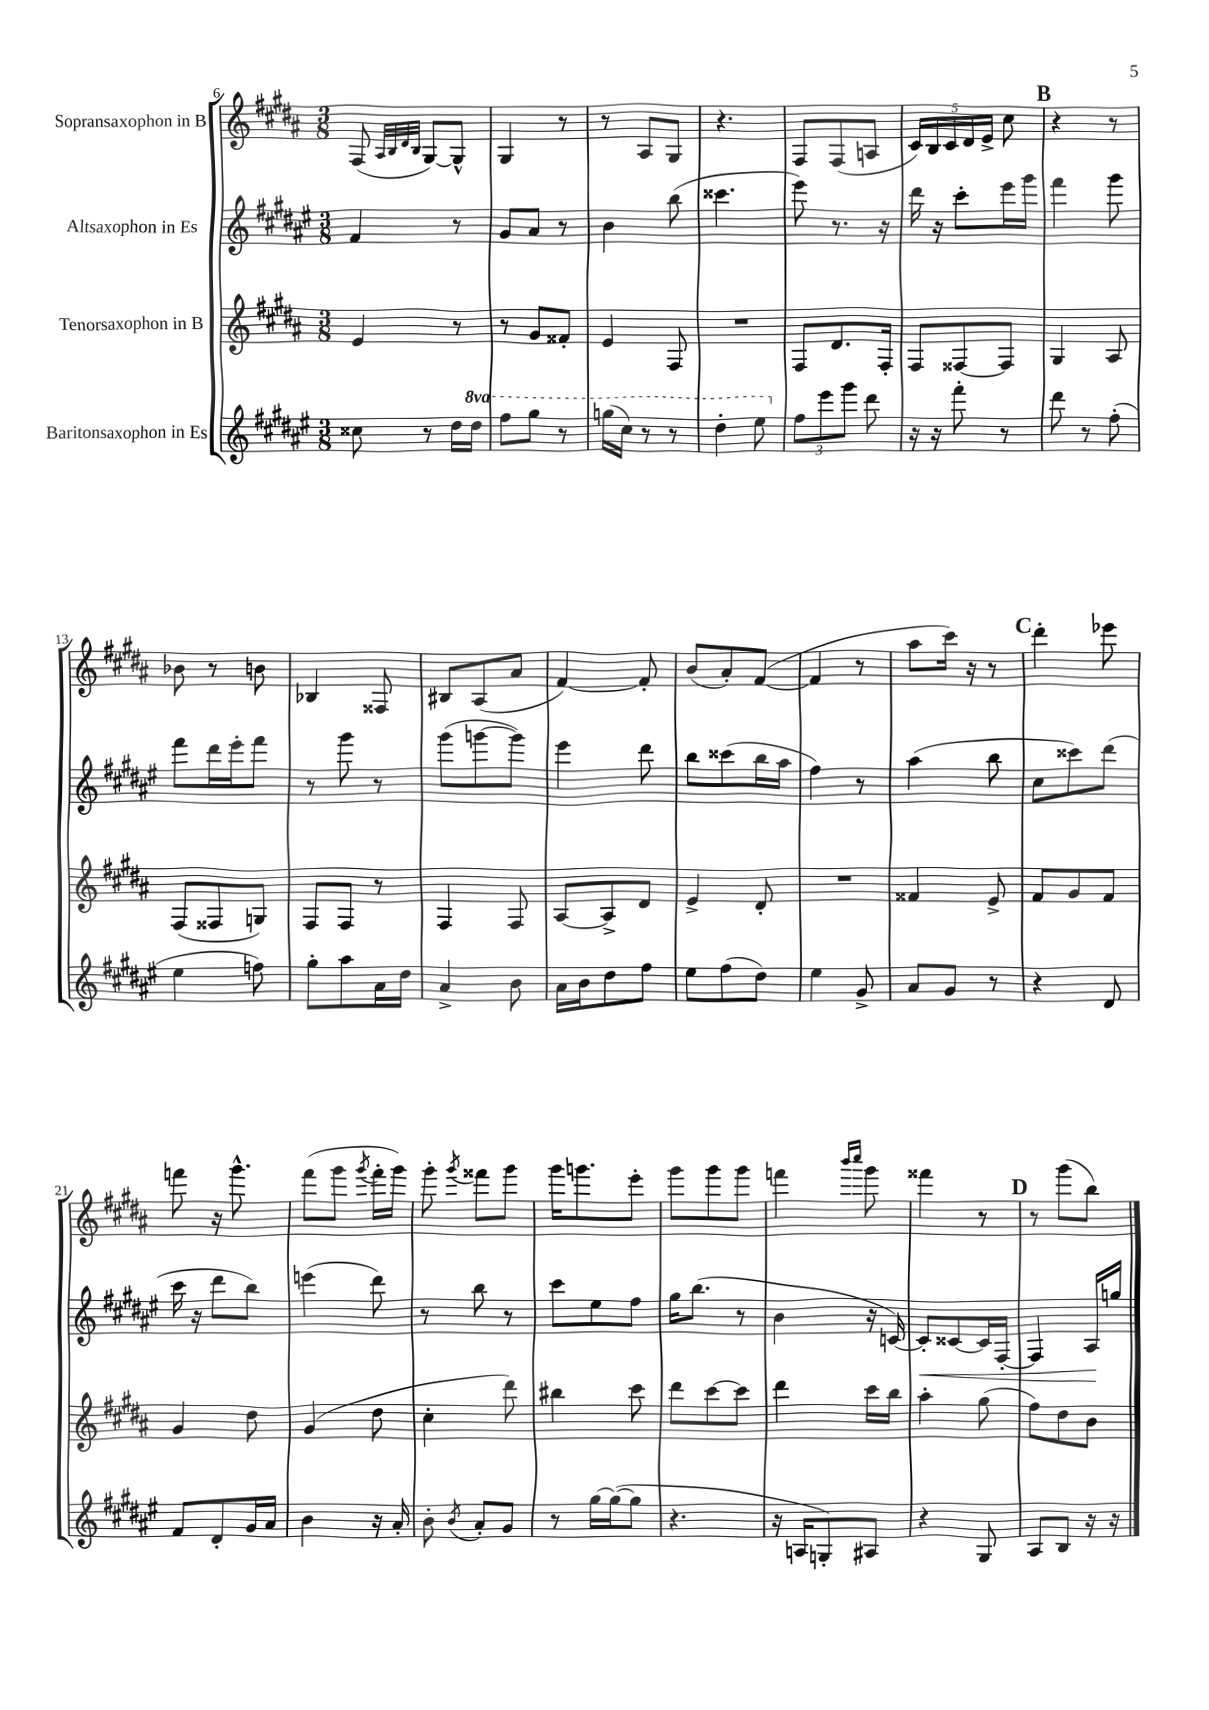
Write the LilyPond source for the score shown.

<<
\new StaffGroup <<
\new Staff = "s0" \with { instrumentName = "Sopransaxophon in B" } {
    \clef treble \key b \major \numericTimeSignature \time 3/8
    \autoBeamOff fis8( \grace { ais32[ b32 dis'32 b32] } gis8[~) gis8]-^ |
    gis4 r8 |
    r8 ais8[ gis8] |
    r4. |
    fis8[ fis8( a8] |
    \tuplet 5/4 { cis'16[) b16 cis'16 dis'16 e'16]-> } cis''8 |
    \mark \markup { \bold "B" } r4 r8 |
    bes'8 r8 b'8 |
    bes4 fisis8 |
    bis8[ ais8( ais'8] |
    fis'4~) fis'8-. |
    b'8[( ais'8-.) fis'8]~( |
    fis'4 r8 |
    ais''8[ cis'''16]) r16 r8 |
    \mark \markup { \bold "C" } dis'''4-. ees'''8 |
    f'''8 r16 gis'''8.-^ |
    fis'''8[( gis'''8] \acciaccatura { gis'''8 } fis'''16[-. gis'''16]) |
    gis'''8-. \acciaccatura { gis'''8 } fisis'''8[ gis'''8] |
    gis'''16[ g'''8. e'''8]-. |
    gis'''8[ gis'''8 gis'''8] |
    f'''4 \grace { b'''16[ cis''''16] } gis'''8 |
    fisis'''4 r8 |
    \mark \markup { \bold "D" } r8 gis'''8[( b''8]) \bar "|." |
}
\new Staff = "s1" \with { instrumentName = "Altsaxophon in Es" } {
    \clef treble \key fis \major \numericTimeSignature \time 3/8
    \autoBeamOff fis'4 r8 |
    gis'8[ ais'8] r8 |
    b'4 b''8( |
    cisis'''4. |
    eis'''8) r8. r16 |
    dis'''16 r16 cis'''8[-. eis'''16 gis'''16] |
    \mark \markup { \bold "B" } fis'''4 gis'''8 |
    fis'''8[ dis'''16 eis'''16-. fis'''8] |
    r8 gis'''8 r8 |
    gis'''8[( g'''8~ g'''8]) |
    eis'''4 dis'''8 |
    b''8[ cisis'''8( b''16 ais''16] |
    fis''4) r8 |
    ais''4( b''8 |
    \mark \markup { \bold "C" } cis''8[ cisis'''8) dis'''8]( |
    cis'''16 r16 dis'''8[ b''8]) |
    e'''4( dis'''8) |
    r8 b''8 r8 |
    cis'''8[ eis''8 fis''8] |
    gis''16[ b''8.]( r8 |
    b'4 r16 c'16~) |
    c'8[-.\< cisis'8~ cisis'16 fis16]~-. |
    \mark \markup { \bold "D" } fis4 ais16[\! g''16] \bar "|." |
}
\new Staff = "s2" \with { instrumentName = "Tenorsaxophon in B" } {
    \clef treble \key b \major \numericTimeSignature \time 3/8
    \autoBeamOff e'4 r8 |
    r8 gis'8[ fisis'8]-. |
    e'4 fis8 |
    R4. |
    fis8[ dis'8. fis16]-. |
    fis8[ fisis8~ fisis8] |
    \mark \markup { \bold "B" } gis4 ais8 |
    fis8[( fisis8 g8]) |
    fis8[ fis8] r8 |
    fis4 fis8 |
    ais8[~ ais8-> dis'8] |
    e'4-> dis'8-. |
    R4. |
    fisis'4 e'8-> |
    \mark \markup { \bold "C" } fis'8[ gis'8 fis'8] |
    gis'4 dis''8 |
    gis'4( dis''8 |
    cis''4-. dis'''8) |
    bis''4 cis'''8 |
    dis'''8[ cis'''8~ cis'''8] |
    dis'''4 cis'''16[ b''16] |
    ais''4-. gis''8( |
    \mark \markup { \bold "D" } fis''8[) dis''8 b'8] \bar "|." |
}
\new Staff = "s3" \with { instrumentName = "Baritonsaxophon in Es" } {
    \clef treble \key fis \major \numericTimeSignature \time 3/8 \set Staff.ottavationMarkups = #ottavation-simple-ordinals
    \autoBeamOff cisis''8 r8 dis''16[ \ottava #1 dis'''16] |
    fis'''8[ gis'''8] r8 |
    g'''16[( cis'''16]) r8 r8 |
    dis'''4-. eis'''8 \ottava #0 |
    \tuplet 3/2 { fis''8[ eis'''8 gis'''8] } dis'''8 |
    r16 r16 fis'''8-. r8 |
    \mark \markup { \bold "B" } dis'''8 r8 fis''8-.( |
    eis''4 f''8) |
    gis''8[-. ais''8 ais'16 dis''16] |
    ais'4-> b'8 |
    ais'16[ b'16 dis''8 fis''8] |
    eis''8[ fis''8( dis''8]) |
    eis''4 gis'8-> |
    ais'8[ gis'8] r8 |
    \mark \markup { \bold "C" } r4 dis'8 |
    fis'8[ dis'8-. gis'16 ais'16] |
    b'4 r16 ais'16-. |
    b'8-. \acciaccatura { b'8 } ais'8[-. gis'8] |
    r8 gis''16[~ gis''16~( gis''8] |
    r4. |
    r16 a16[ g8-.) ais8] |
    r4 gis8 |
    \mark \markup { \bold "D" } ais8[ b8] r16 r16 \bar "|." |
}
>>
>>
\layout { \context { \Score currentBarNumber = #6 } }
